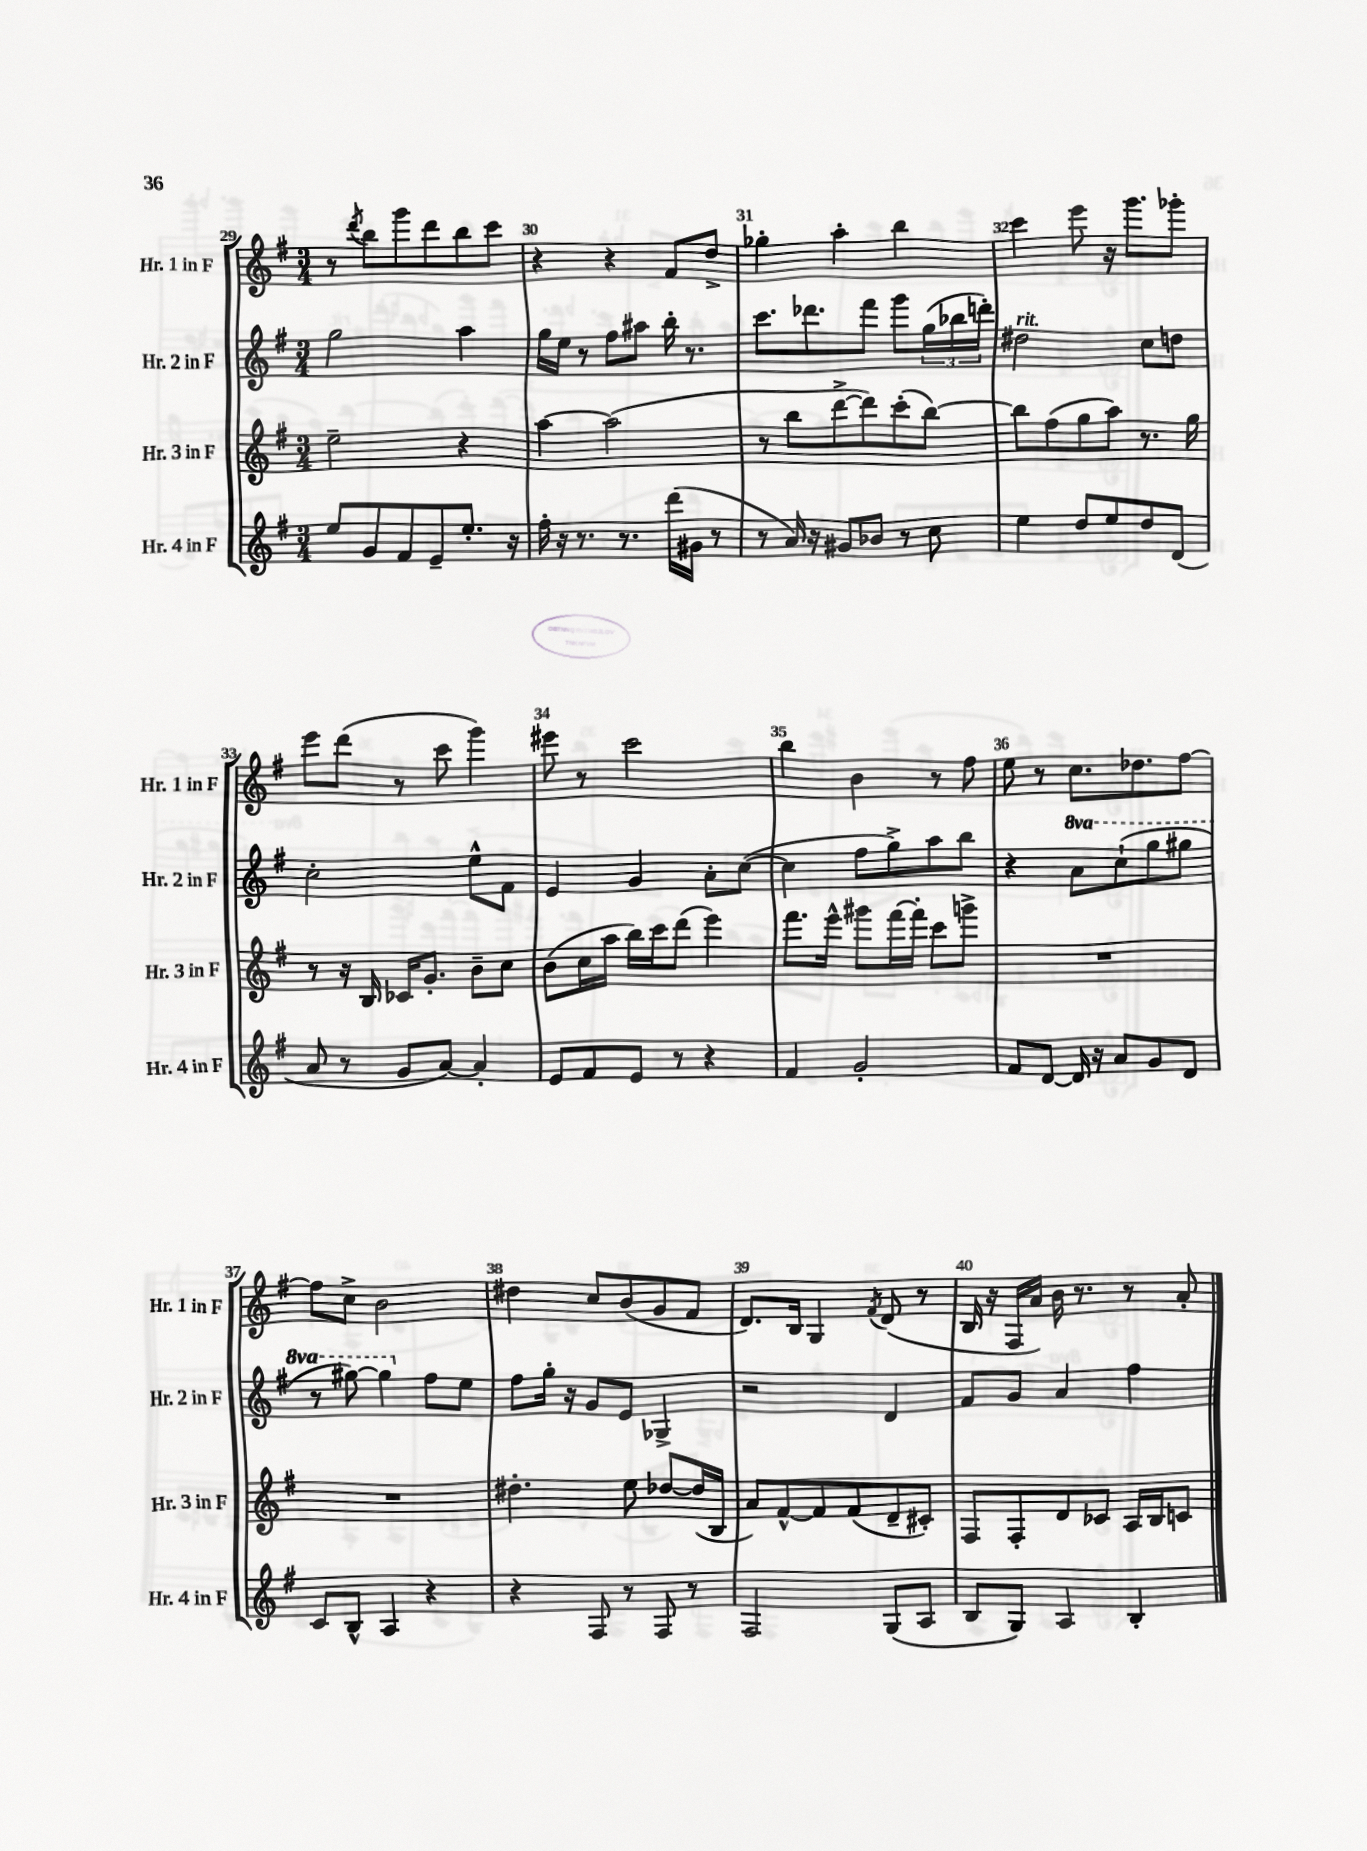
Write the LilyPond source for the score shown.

<<
\new StaffGroup <<
\new Staff = "s0" \with { instrumentName = "Hr. 1 in F" shortInstrumentName = "Hr. 1 in F" } {
    \clef treble \key g \major \numericTimeSignature \time 3/4
    r8 \acciaccatura { d'''8 } b''8 g'''8 d'''8 b''8 c'''8 |
    r4 r4 fis'8 d''8-> |
    ges''4-. a''4-. b''4 |
    c'''4 e'''8 r16 g'''8. ges'''8-. |
    e'''8 d'''8( r8 c'''8 g'''4) |
    eis'''8 r8 c'''2 |
    b''4 b'4 r8 fis''8 |
    e''8 r8 c''8. des''8. fis''8~ |
    fis''8 c''8-> b'2 |
    dis''4 c''8 b'8( g'8 fis'8 |
    d'8.) b16 g4 \acciaccatura { fis'8 } d'8( r8 |
    b16 r16 fis16 a'16) b'16 r8. r8 a'8-. \bar "|." |
}
\new Staff = "s1" \with { instrumentName = "Hr. 2 in F" shortInstrumentName = "Hr. 2 in F" } {
    \clef treble \key g \major \numericTimeSignature \time 3/4 \set Staff.ottavationMarkups = #ottavation-simple-ordinals
    g''2 a''4 |
    g''16 e''16 r8 fis''8 ais''8 b''16-. r8. |
    c'''8. des'''8. fis'''8 g'''8 \tuplet 3/2 { g''16( bes''16 d'''16-.) } |
    dis''2^\markup { \italic "rit." } c''8 d''8 |
    c''2-. e''8-^ fis'8 |
    e'4 g'4 a'8-. c''8~( |
    c''4 fis''8 g''8->) a''8 b''8 |
    r4 \ottava #1 a''8 c'''8-!( g'''8 gis'''8 |
    r8 gis'''8~) gis'''4 \ottava #0 fis''8 e''8 |
    fis''8 g''16-. r16 g'8 e'8 ges4-> |
    r2 d'4 |
    fis'8 g'8 a'4 fis''4 \bar "|." |
}
\new Staff = "s2" \with { instrumentName = "Hr. 3 in F" shortInstrumentName = "Hr. 3 in F" } {
    \clef treble \key g \major \numericTimeSignature \time 3/4
    e''2-- r4 |
    a''4~ a''2( |
    r8 b''8 d'''8~-> d'''8) c'''8-.( b''8~) |
    b''8 fis''8( g''8 a''8) r8. g''16 |
    r8 r16 b16 ces'16 g'8.-. b'8-- c''8 |
    b'8( c''16 a''16 b''16) c'''16 d'''8( e'''4) |
    fis'''8. e'''16-^ gis'''8 fis'''16~ fis'''16-. c'''8 g'''8-> |
    R2. |
    R2. |
    dis''4.-. e''8 des''8~ des''16( b16 |
    a'8) fis'8~-^ fis'8 fis'8( d'8-- cis'8-.) |
    fis8 fis8-. d'8 ces'8 a16 b16 c'8 \bar "|." |
}
\new Staff = "s3" \with { instrumentName = "Hr. 4 in F" shortInstrumentName = "Hr. 4 in F" } {
    \clef treble \key g \major \numericTimeSignature \time 3/4
    e''8 g'8 fis'8 e'8-- e''8.-. r16 |
    fis''16-. r16 r8. r8. d'''16( gis'16 r8 |
    r8 a'16) r16 gis'8 bes'8 r8 c''8 |
    e''4 d''8 e''8 d''8 d'8( |
    a'8 r8 g'8 a'8~) a'4-. |
    e'8 fis'8 e'8 r8 r4 |
    fis'4 g'2-. |
    fis'8 d'8~ d'16 r16 a'8 g'8 d'8 |
    c'8 b8-^ a4 r4 |
    r4 fis8 r8 fis8 r8 |
    fis2 g8( a8 |
    b8 g8) a4 b4-. \bar "|." |
}
>>
>>
\layout { \context { \Score currentBarNumber = #29 \override BarNumber.break-visibility = ##(#f #t #t) barNumberVisibility = #all-bar-numbers-visible } }
